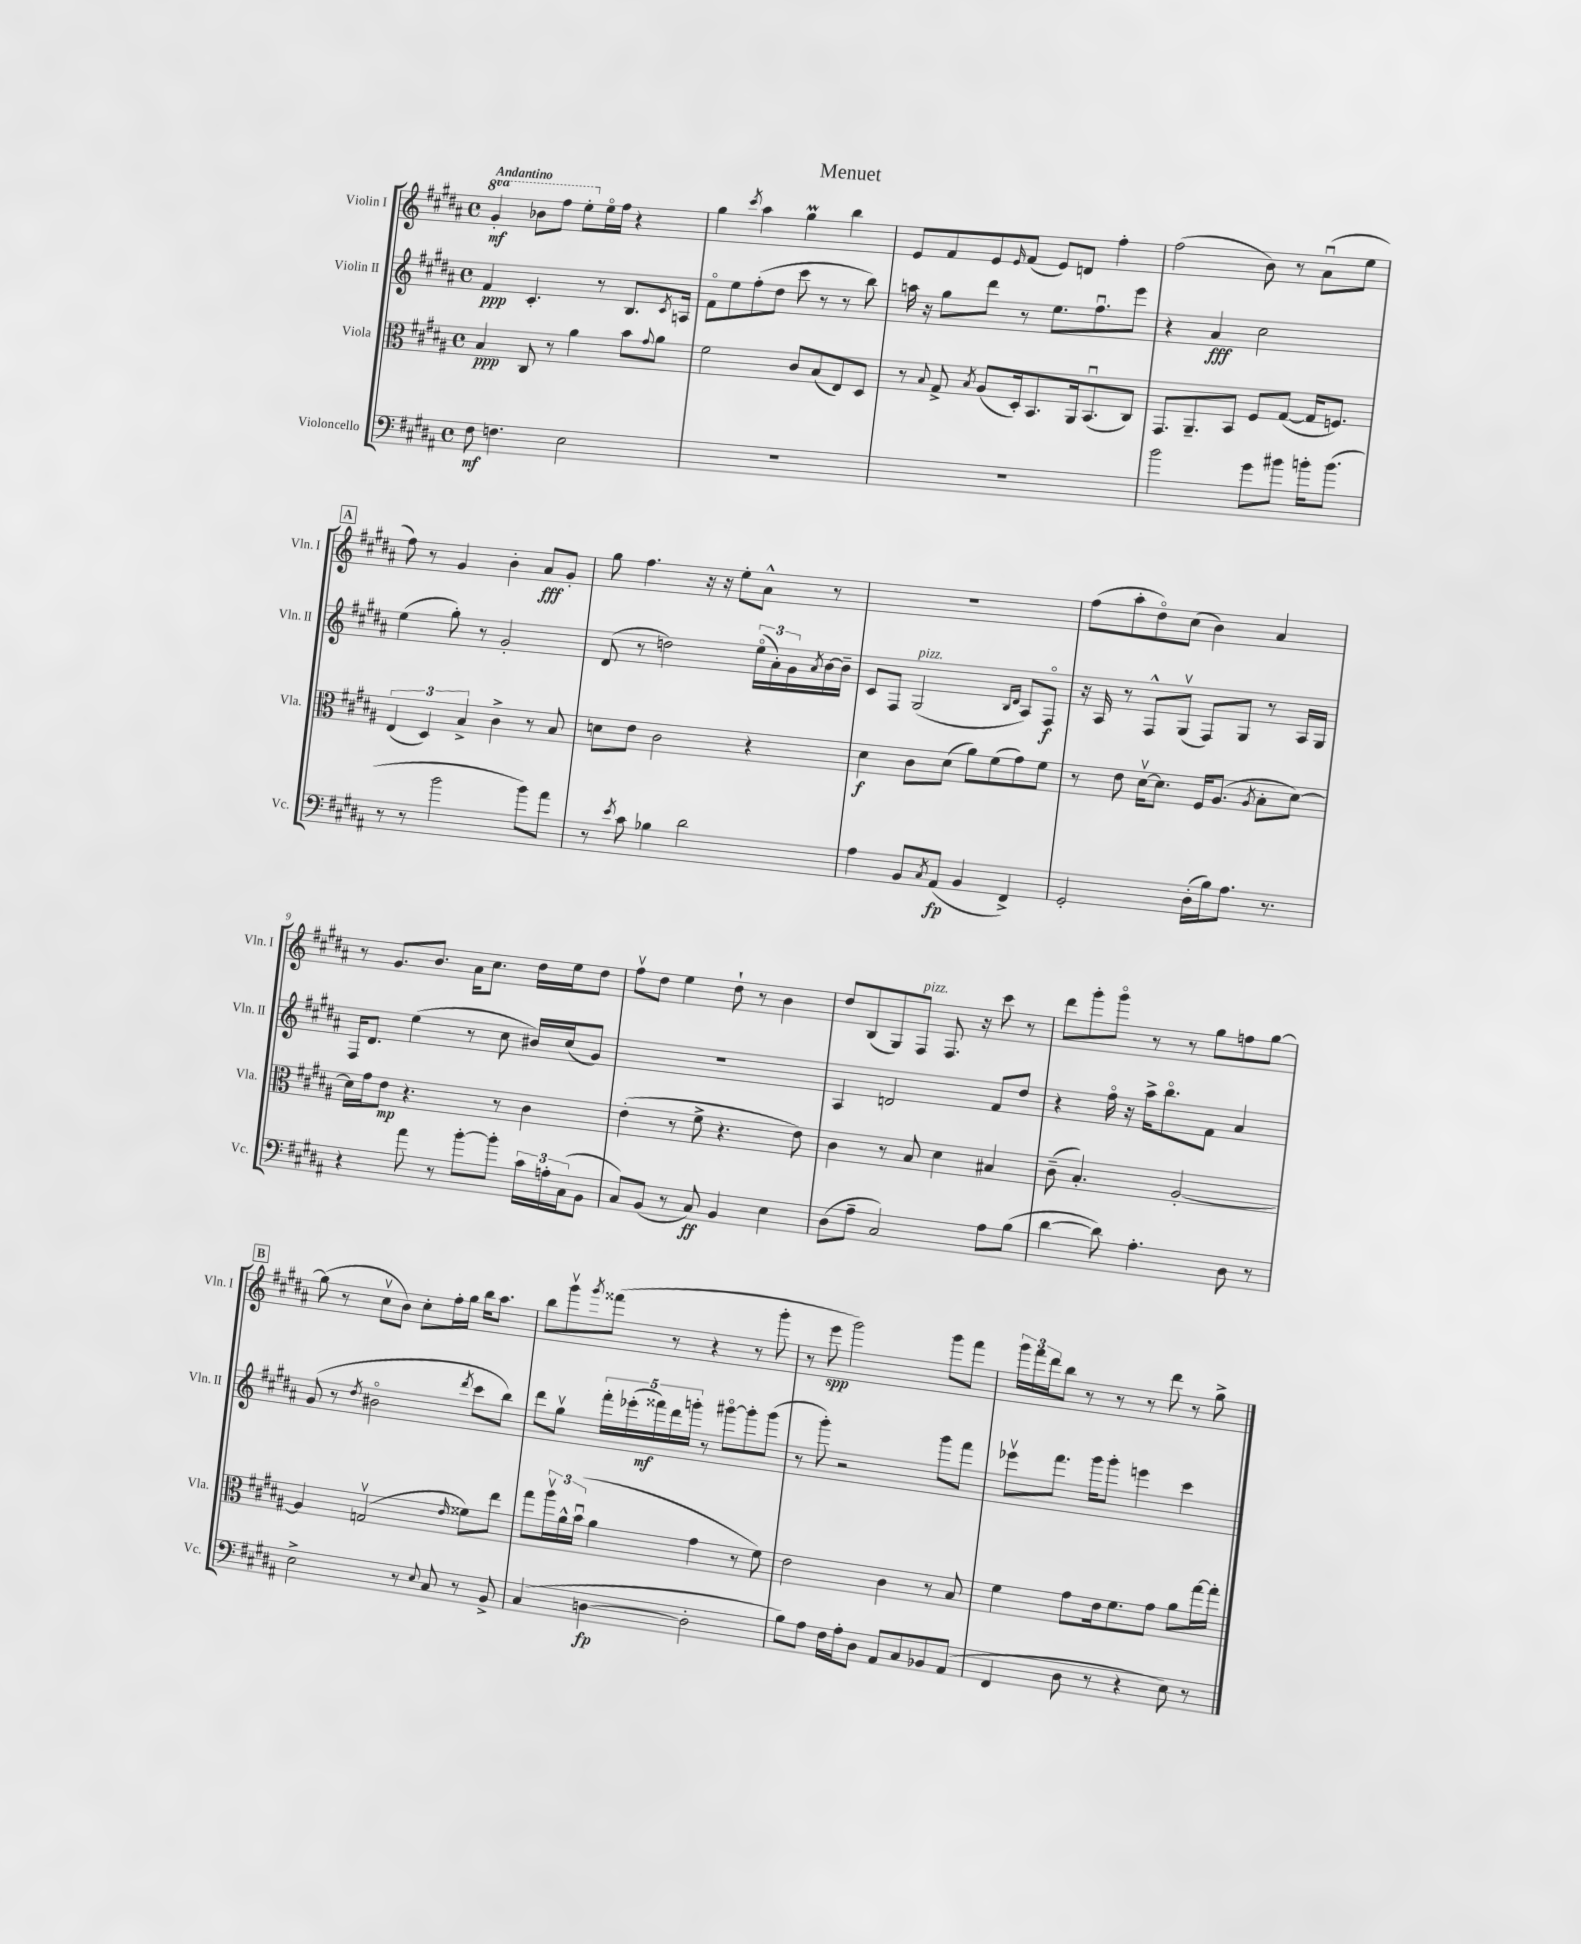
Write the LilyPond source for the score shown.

\header { title = "Menuet" }
<<
\new StaffGroup <<
\new Staff = "s0" \with { instrumentName = "Violin I" shortInstrumentName = "Vln. I" } {
    \clef treble \key b \major \defaultTimeSignature \time 4/4 \set Staff.ottavationMarkups = #ottavation-simple-ordinals \tempo "Andantino"
    \ottava #1 gis''4-.\mf bes''8 fis'''8 e'''8-. \ottava #0 e''16\flageolet fis''16 r4 |
    gis''4 \acciaccatura { cis'''8 } ais''4 gis''4\prall b''4 |
    e'8 fis'8 e'8 \grace { e'16 } fis'8( e'8) d'8 fis''4-. |
    fis''2( b'8) r8 ais'8\downbow( e''8 |
    \mark \markup { \box "A" } fis''8) r8 gis'4 b'4-. ais'8\fff gis'8-. |
    gis''8 fis''4. r16 r16 e''8-. ais'8-^ r8 |
    R1 |
    fis''8( ais''8-. dis''8\flageolet) cis''8( b'4) ais'4 |
    r8 gis'8. b'8. ais'16 cis''8. dis''16 e''16 dis''8 |
    fis''8\upbow dis''8 e''4 dis''8-! r8 b'4 |
    dis''8 b8( gis8) fis8^\markup { \italic "pizz." } fis8. r16 cis'''8 r8 |
    dis'''8 gis'''8-. gis'''8\flageolet r8 r8 gis''8 f''8 gis''8~ |
    \mark \markup { \box "B" } gis''8( r8 cis''8\upbow b'8) cis''8-. fis''16-. gis''16 b''16 ais''8. |
    b''8 gis'''8\upbow \acciaccatura { gis'''8 } fisis'''8( r8 r4 r8 gis'''8-. |
    r8 e'''8\spp gis'''2) gis'''8 fis'''8 |
    \tuplet 3/2 { gis'''16 fis'''16 dis'''16 } b''8 r8 r8 r8 dis'''8 r8 gis''8-> \bar "|." |
}
\new Staff = "s1" \with { instrumentName = "Violin II" shortInstrumentName = "Vln. II" } {
    \clef treble \key b \major \defaultTimeSignature \time 4/4
    fis'4\ppp cis'4.-. r8 b8. \acciaccatura { cis'8 } a16 |
    fis'8\flageolet e''8 fis''8-.( dis''8 cis'''8 r8 r8 b''8) |
    a''16 r16 gis''8 dis'''8 r8 e''8. fis''8.\downbow e'''8 |
    r4 ais'4\fff cis''2 |
    \mark \markup { \box "A" } e''4( gis''8-.) r8 gis'2-. |
    dis'8( r8 d''2) \tuplet 3/2 { e''16\flageolet( ais'16-.) gis'16 } \acciaccatura { ais'8 } b'16~ b'16-- |
    cis'8 fis8 gis2^\markup { \italic "pizz." }( \grace { b16 dis'16 } ais8) fis8\flageolet\f |
    r16 ais16 r8 fis8-^ gis8\upbow( fis8) gis8 r8 ais16 gis16 |
    fis16 dis'8. e''4( r8 cis''8 bis'16) cis''16( gis'8) |
    R1 |
    ais4 d'2 fis'8 dis''8 |
    r4 fis''16\flageolet r16 ais''16-> b''8.\flageolet fis'8 ais'4 |
    \mark \markup { \box "B" } gis'8( r8 \acciaccatura { dis''8 } bis'2\flageolet \acciaccatura { dis'''8 } cis'''8 b''8) |
    dis'''8 gis''8\upbow \tuplet 5/4 { fis'''16-. ees'''16-.( fisis'''16\mf) dis'''16 g'''16-. } r8 gis'''8~\flageolet gis'''8-. gis'''8( |
    r8 gis'''8-.) r2 gis'''8 fis'''8 |
    ees'''8\upbow fis'''8. gis'''16 gis'''8-. e'''4 cis'''4 \bar "|." |
}
\new Staff = "s2" \with { instrumentName = "Viola" shortInstrumentName = "Vla." } {
    \clef alto \key b \major \defaultTimeSignature \time 4/4
    b4\ppp cis8 r8 ais'4 b'8 \appoggiatura { gis'8 } ais'8 |
    fis'2 cis'8 b8( e8) dis8 |
    r8 \appoggiatura { b8 } gis8-> \acciaccatura { b8 } ais8( dis16-.) b,8. ais,16 b,8.\downbow( cis8) |
    gis,8. ais,8.-- b,8 fis8 gis8~( gis16 f8.) |
    \mark \markup { \box "A" } \tuplet 3/2 { e4( dis4) b4-> } cis'4-> r8 b8 |
    d'8 e'8 cis'2 r4 |
    dis'4\f cis'8 dis'8( ais'8) fis'8( gis'8) fis'8 |
    r8 e'8 dis'16~\upbow dis'8. fis16 ais8.( \acciaccatura { ais8 } b8-. dis'8~) |
    dis'16 gis'16 e'8\mp r4. r8 cis'4 |
    e'4-.( r8 fis'8-> r4. e'8) |
    cis'4 r8 b8 dis'4 bis4 |
    cis'8--( b4.-.) ais2~-. |
    \mark \markup { \box "B" } ais4 g2\upbow( \grace { e'16 } fisis'8) e''8 |
    gis''8 \tuplet 3/2 { ais''16\upbow ais'16-^ b'16\downbow( } ais'4 gis'4 r8 fis'8) |
    e'2 cis'4 r8 b8 |
    fis'4 gis'8 e'16 fis'8. gis'8 ais'8 gis''16~ gis''16-. \bar "|." |
}
\new Staff = "s3" \with { instrumentName = "Violoncello" shortInstrumentName = "Vc." } {
    \clef bass \key b \major \defaultTimeSignature \time 4/4
    fis8\mf f4. e2 |
    R1 |
    R1 |
    b'2 gis'8 bis'8 b'16-. b'8.( |
    \mark \markup { \box "A" } r8 r8 b'2 b'8) ais'8 |
    r8 \acciaccatura { e'8 } cis'8 bes4 dis'2 |
    ais4 b,8 \acciaccatura { cis8 } ais,8\fp( b,4 fis,4->) |
    gis,2-. dis16-.( b16) ais8. r8. |
    r4 ais'8 r8 b'8~-. b'8-. \tuplet 3/2 { cis'16 a16-. cis16( } b,8 |
    cis8) b,8( r8 cis8\ff) b,4 e4 |
    dis8( ais8-- cis2) ais8 b8( |
    dis'4~ dis'8) ais4.-. dis8 r8 |
    \mark \markup { \box "B" } e2-> r8 \appoggiatura { e8 } cis8 r8 b,8-> |
    cis4( d4~\fp d2-. |
    b8) ais8 fis16 ais16-. dis8 ais,8 cis8 bes,8 ais,8( |
    fis,4 dis8 r8 r4 e8) r8 \bar "|." |
}
>>
>>
